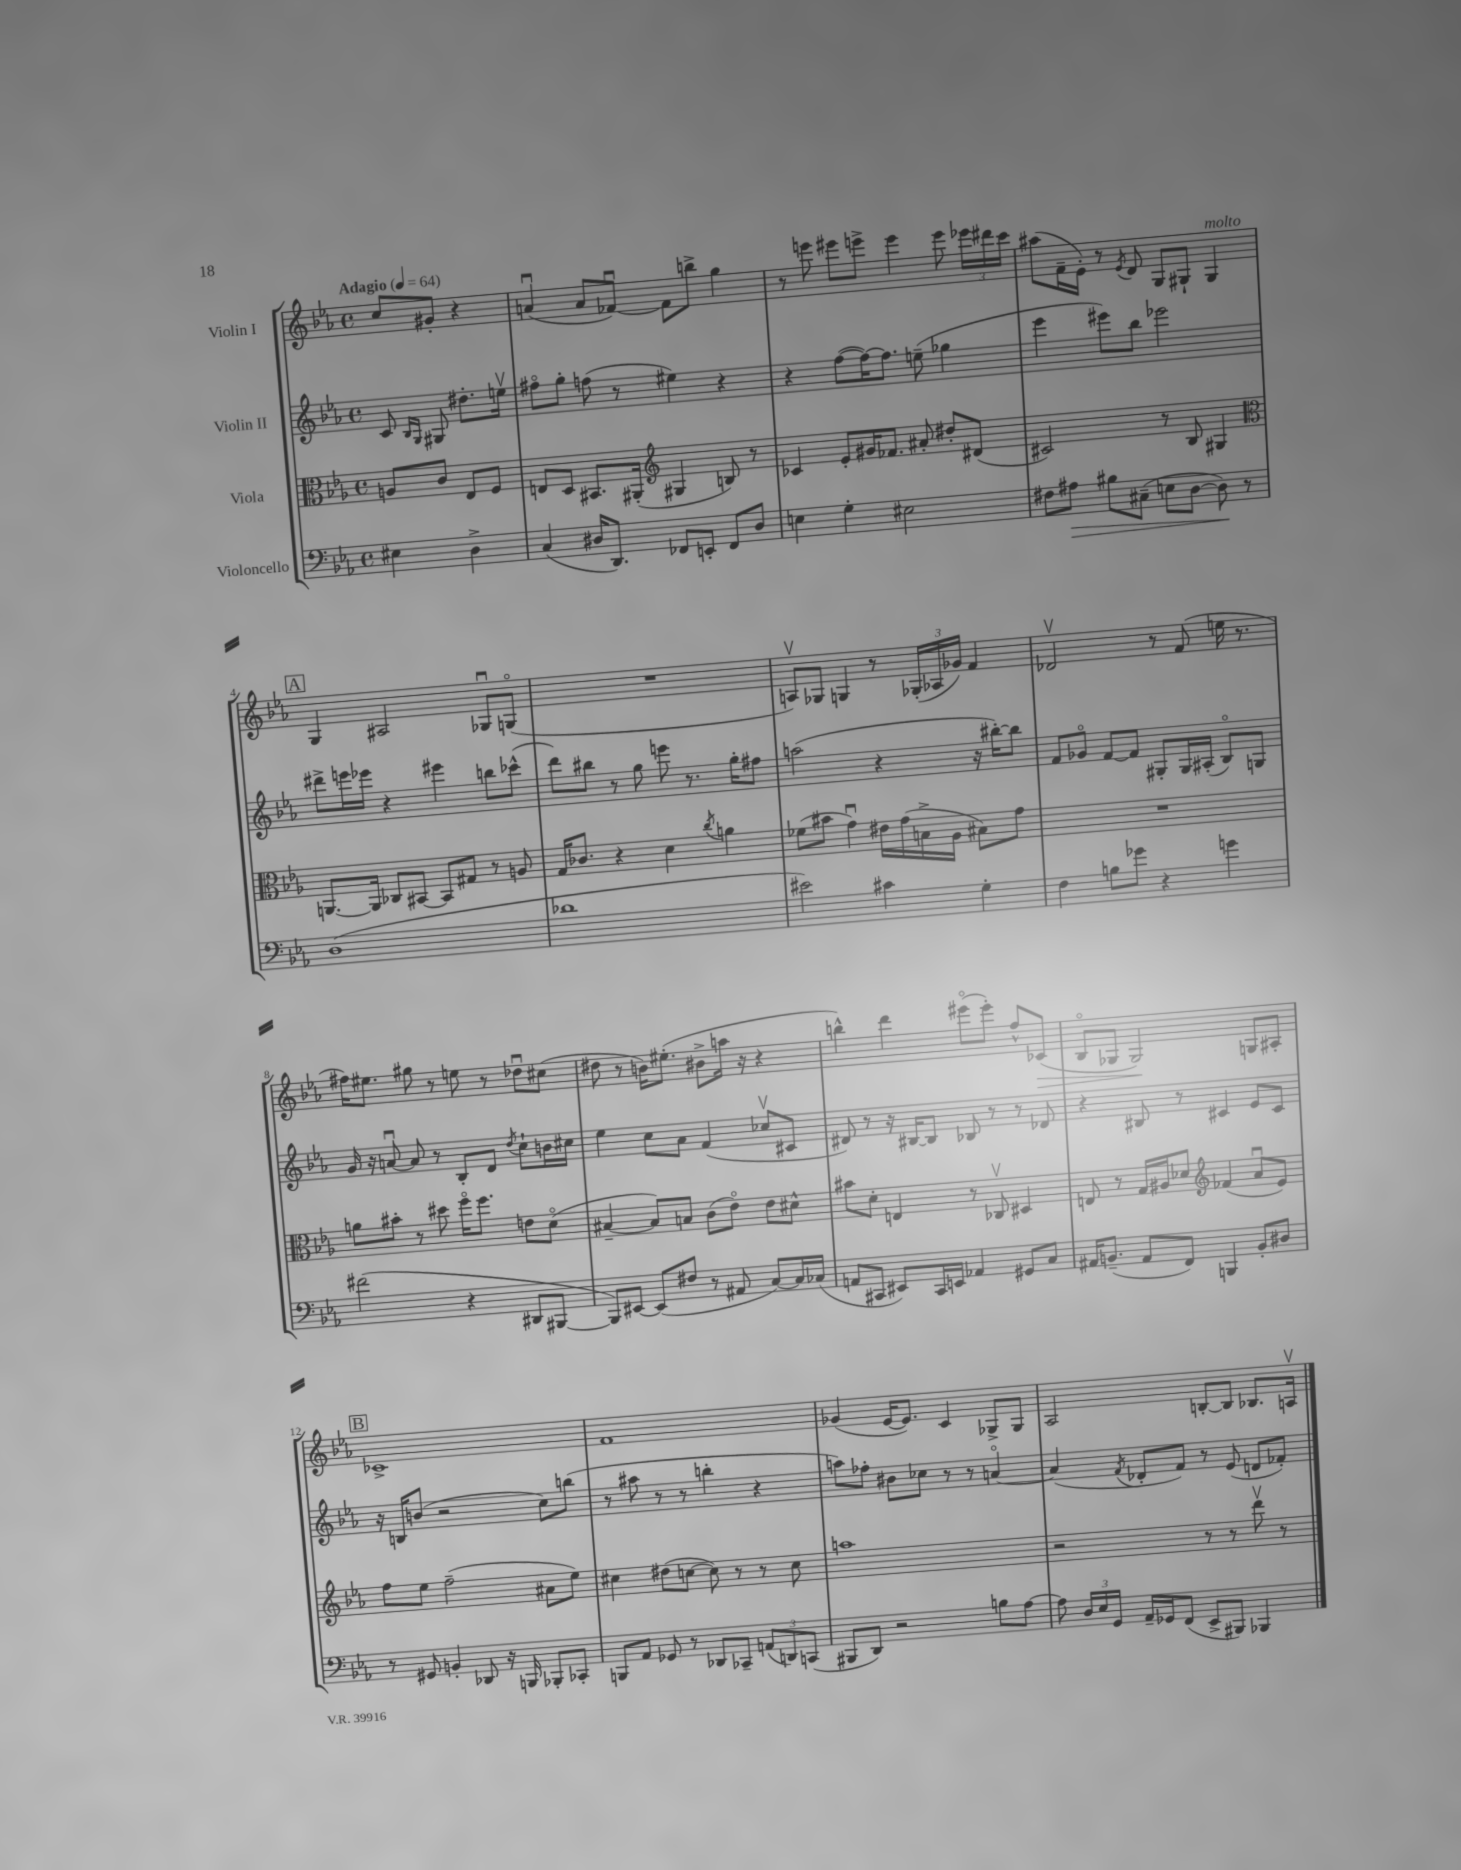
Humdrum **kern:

**kern	**dynam	**kern	**kern	**kern	**dynam
*part4	*part4	*part3	*part2	*part1	*part1
*staff4	*staff4	*staff3	*staff2	*staff1	*staff1
*I"Violoncello	*	*I"Viola	*I"Violin II	*I"Violin I	*
*clefF4	*	*clefC3	*clefG2	*clefG2	*
*k[b-e-a-]	*	*k[b-e-a-]	*k[b-e-a-]	*k[b-e-a-]	*
*M4/4	*	*M4/4	*M4/4	*M4/4	*
*met(c)	*	*met(c)	*met(c)	*met(c)	*
*MM64	*	*MM64	*MM64	*MM64	*
=	=	=	=	=	=
!	!	!	!	!LO:TX:a:B:t=Adagio	!
4E#X\	.	8An/L	8c/	8cc/L	.
.	.	.	16qqB-/LL	.	.
.	.	.	16qqG/JJ	.	.
.	.	8c/J	8G#X/	8g#X'/J	.
4D^\	.	8E-/L	8.dd#X'\L	4r	.
.	.	8F/J	.	.	.
.	.	.	16eenv\Jk	.	.
=1	=1	=1	=1	=1	=1
(4C/	.	8En/L	8ff#X\L	(4anu/	.
.	.	8D/J	8gg'\J	.	.
16D#X/KL	.	8.BB#X/L	(8ffn\	8a/L	.
8.DD/J)	.	.	.	.	.
.	.	.	8r	[8f-Xu/J)	.
.	.	(16AA#X'/Jk	.	.	.
*	*	*clefG2	*	*	*
8FF-X/L	.	4G#X/	4ee#X\)	8f-\L]	.
8EEn'/J	.	.	.	8bbn^\J	.
8FF-/L	.	8Bn/)	4r	4gg\	.
8D#/J	.	8r	.	.	.
=2	=2	=2	=2	=2	=2
4En\	.	4c-X/	4r	8r	.
.	.	.	.	8eeen\	.
4G'\	.	8e-'/L	([8ff\L	8eee#X\L	.
.	.	16g#X/K	16ff\K_)	8eeen^\J	.
.	.	8.f-X/J	8.ff\J]	.	.
2E#X\	.	.	.	4eee\	.
.	.	8a#X'/	(8een~\	.	.
.	.	8dd#X'/L	4gg-X\	8eee\	.
.	.	(8d#X/J	.	24eee-X\LL	.
.	.	.	.	24ddd#X\	.
.	.	.	.	24ccc\JJ	.
=3	=3	=3	=3	=3	=3
8F#X\L	.	2c#X/)	4eee-\	(8aa#X\L	.
!	!LO:HP:b	!	!	!	!
8A#X\J	>	.	.	16f~\L	.
.	.	.	.	16e-'\JJ)	.
8B#X\L	.	.	8eee#X\L)	8r	.
.	.	.	.	8qe-/	.
(8C#X~\J	.	.	8bb-\J	8d/	.
8En\L	.	8r	2eee-X\	8G/L	.
[8D\J	.	8B-/	.	8G#X`/J	.
!	!	!	!	!LO:TX:a:i:t=molto	!
8D\])	.	4G#X/	.	4G#/	.
8r	]	.	.	.	.
!!LO:LB:g=z
!!LO:REH:place=s1:t=A
=4	=4	=4	=4	=4	=4
*	*	*clefC3	*	*	*
(1D	.	[8.AAn/L	8ddd#X^\L	4G/	.
.	.	.	16eeen\L	.	.
.	.	16AA/Jk]	16eee-X\JJ	.	.
.	.	8C-X/L	4r	2A#X/	.
.	.	[8BB#X/J	.	.	.
.	.	8BB#/L]	4eee#X\	.	.
.	.	8G#X/J	.	.	.
.	.	8r	8bbn\L	8G-Xu/L	.
.	.	8An/	(8ccc-X^^\J	(8Gn/J	.
=5	=5	=5	=5	=5	=5
1d-X	.	16G/KL	8ddd\L)	1r	.
.	.	8.c-X/J	.	.	.
.	.	.	8bb#X\J	.	.
.	.	4r	8r	.	.
.	.	.	8gg\	.	.
.	.	4d\	8eeen\	.	.
.	.	.	8.r	.	.
.	.	8qcc/	.	.	.
.	.	4an\	.	.	.
.	.	.	16gg'\KL	.	.
.	.	.	8ff#X\J	.	.
=6	=6	=6	=6	=6	=6
2e#X\)	.	(8f-X\L	(2aan\	8Anv/L)	.
.	.	8b#X\J	.	8G-X/J	.
.	.	4gu\)	.	4Gn/	.
4c#X\	.	16e#X\LL	4r	8r	.
.	.	(16g\	.	.	.
.	.	16Bn^\	.	(24G-X'/LL	.
.	.	.	.	24A-X/	.
.	.	16A-\JJ	.	.	.
.	.	.	.	24g-X/JJ)	.
4G'\	.	8B#X\L)	16r	4f/	.
.	.	.	[16bb#X'\KL)	.	.
.	.	8g\J	8bb#\J]	.	.
=7	=7	=7	=7	=7	=7
4F\	.	1r	8f/L	2d-Xv/	.
.	.	.	8g-X/J	.	.
8Bn\L	.	.	[8f/L	.	.
8g-X\J	.	.	8f/J]	.	.
4r	.	.	8G#X'/L	8r	.
.	.	.	16G#/L	(8f/	.
.	.	.	(16A#X'/JJ	.	.
4gn\	.	.	8B-/L)	16een\	.
.	.	.	.	8.r	.
.	.	.	8Gn/J	.	.
!!LO:LB:g=z
=8	=8	=8	=8	=8	=8
(2f#X\	.	8an\L	16g/	16ff#X\KL)	.
.	.	.	16r	8.ee#X\J	.
.	.	8b#X'\J	[8anu/	.	.
.	.	8r	8a/]	8gg#X\	.
.	.	8dd#X\	8r	8r	.
4r	.	16ff\KL	8B-'/L	8een\	.
.	.	8.ff\J	.	.	.
.	.	.	8d/J	8r	.
.	.	.	8qdd/	.	.
8DD#X/L	.	8en\L	8cc`\L	8dd-Xu\L	.
[8BBB#X/J	.	(8d\J	16bn\L	(8cc#X\J	.
.	.	.	16cc#X\JJ	.	.
=9	=9	=9	=9	=9	=9
8BBB#/L])	.	[4B#X~/	4ee-\	8dd#X\	.
[8EE#X/J	.	.	.	8r	.
(8EE#/L]	.	8B#/L])	8cc\L	16bn\KL)	.
.	.	.	.	(8.ee#X'\J	.
8F#X/J	.	8Bn/J	8a-\J	.	.
8r	.	(8c\L	(4f/	8b#X^\L	.
8AA#X/	.	8e-\J)	.	16aan\Jk	.
.	.	.	.	16r	.
[8C/L)	.	8e-\L	8cc-Xv/L	4r	.
16C/L]	.	8d#X^^\J	8c#X/J	.	.
(16C-X/JJ	.	.	.	.	.
=10	=10	=10	=10	=10	=10
8AAn/L	.	8b#X\L	8d#X/)	4bbn^^\)	.
8CC#X/J	.	8d'\J	8r	.	.
8EE#X/L)	.	4En/	16r	4ddd\	.
.	.	.	[16B#X/KL	.	.
16CC#/L	.	.	8B#/J]	.	.
16EEn/JJ	.	.	.	.	.
4AA-X/	.	8r	8B-X/	(8eee#X\L	.
.	.	8C-Xv/	8r	8eee#'\J)	.
8GG#X/L	.	4D#X/	8r	8ff^^/L	.
!	!	!	!	!	!LO:HP:b
8C/J	.	.	8d-X/	(8c-X/J	>
=11	=11	=11	=11	=11	=11
16AA#X/KL	.	8En/	4r	8B-/L	.
(8.BBn~/J	.	.	.	.	.
.	.	8r	.	8G-X/J	.
8AA#/L	.	16G/LL	8B#X/	2G-/)	.
.	.	16A#X/J	.	.	.
8FF/J)	.	8d-X/J	8r	.	.
*	*	*clefG2	*	*	*
4BBBn/	.	(4f-X/	4c#X/	.	.
8BB'/L	.	8a-u/L	8e-/L	8Gn/L	]
8D#X/J	.	8e-/J)	8c#/J	8A#X'/J	.
!!LO:LB:g=z
!!LO:REH:place=s1:t=B
=12	=12	=12	=12	=12	=12
8r	.	8ff\L	16r	1c-X^	.
.	.	.	16Bn/KL	.	.
8GG#X/	.	8ee-\J	(8bn/J	.	.
4BBn'/	.	(2ff~\	2r	.	.
8DD-X/	.	.	.	.	.
16r	.	.	.	.	.
16BBBn/	.	.	.	.	.
8BBB-X'/L	.	8a#X\L	8cc\L)	.	.
8CC-X'/J	.	8ee-\J)	(8bbn\J	.	.
=13	=13	=13	=13	=13	=13
8BBBn/L	.	4cc#X\	8r	1f	.
8AA-/J	.	.	8aa#X\	.	.
8GG-X/	.	(8dd#X\L	8r	.	.
8r	.	[8ccn\J	8r	.	.
8DD-X/L	.	8cc\])	4bbn'\	.	.
8CC-X~/J	.	8r	.	.	.
(12AAn/L	.	8r	4r	.	.
12DDn/)	.	.	.	.	.
.	.	8cc\	.	.	.
(12CCn/J	.	.	.	.	.
=14	=14	=14	=14	=14	=14
8BBB#X/L	.	1aan	8aan\L)	(4g-X/	.
8DD/J)	.	.	8ff-X'\J	.	.
2r	.	.	8b#X\L	[16e-/KL	.
.	.	.	.	8.e-/J])	.
.	.	.	8cc-X\J	.	.
.	.	.	8r	4c/	.
.	.	.	8r	.	.
8Bn\L	.	.	[4an/	8G-X^/L	.
[8A-\J	.	.	.	8G-/J	.
=15	=15	=15	=15	=15	=15
8A-\]	.	2r	(4a/]	2A-/	.
24D/LL	.	.	.	.	.
24E-/	.	.	.	.	.
24GG/JJ	.	.	.	.	.
.	.	.	8qf/	.	.
16AA-~/LL	.	.	8d-X'/L	.	.
16GG-X/J	.	.	.	.	.
(8FF/J	.	.	8f/J)	.	.
8EE-^/L	.	8r	8r	[8Bn'/L	.
8BBB#X/J)	.	8r	(8e-/	8B/J]	.
4BBB-X/	.	8dddv\	8dn/L	8.B-X/L	.
.	.	8r	8f-X'/J)	.	.
.	.	.	.	16Anv/Jk	.
==	==	==	==	==	==
*-	*-	*-	*-	*-	*-
